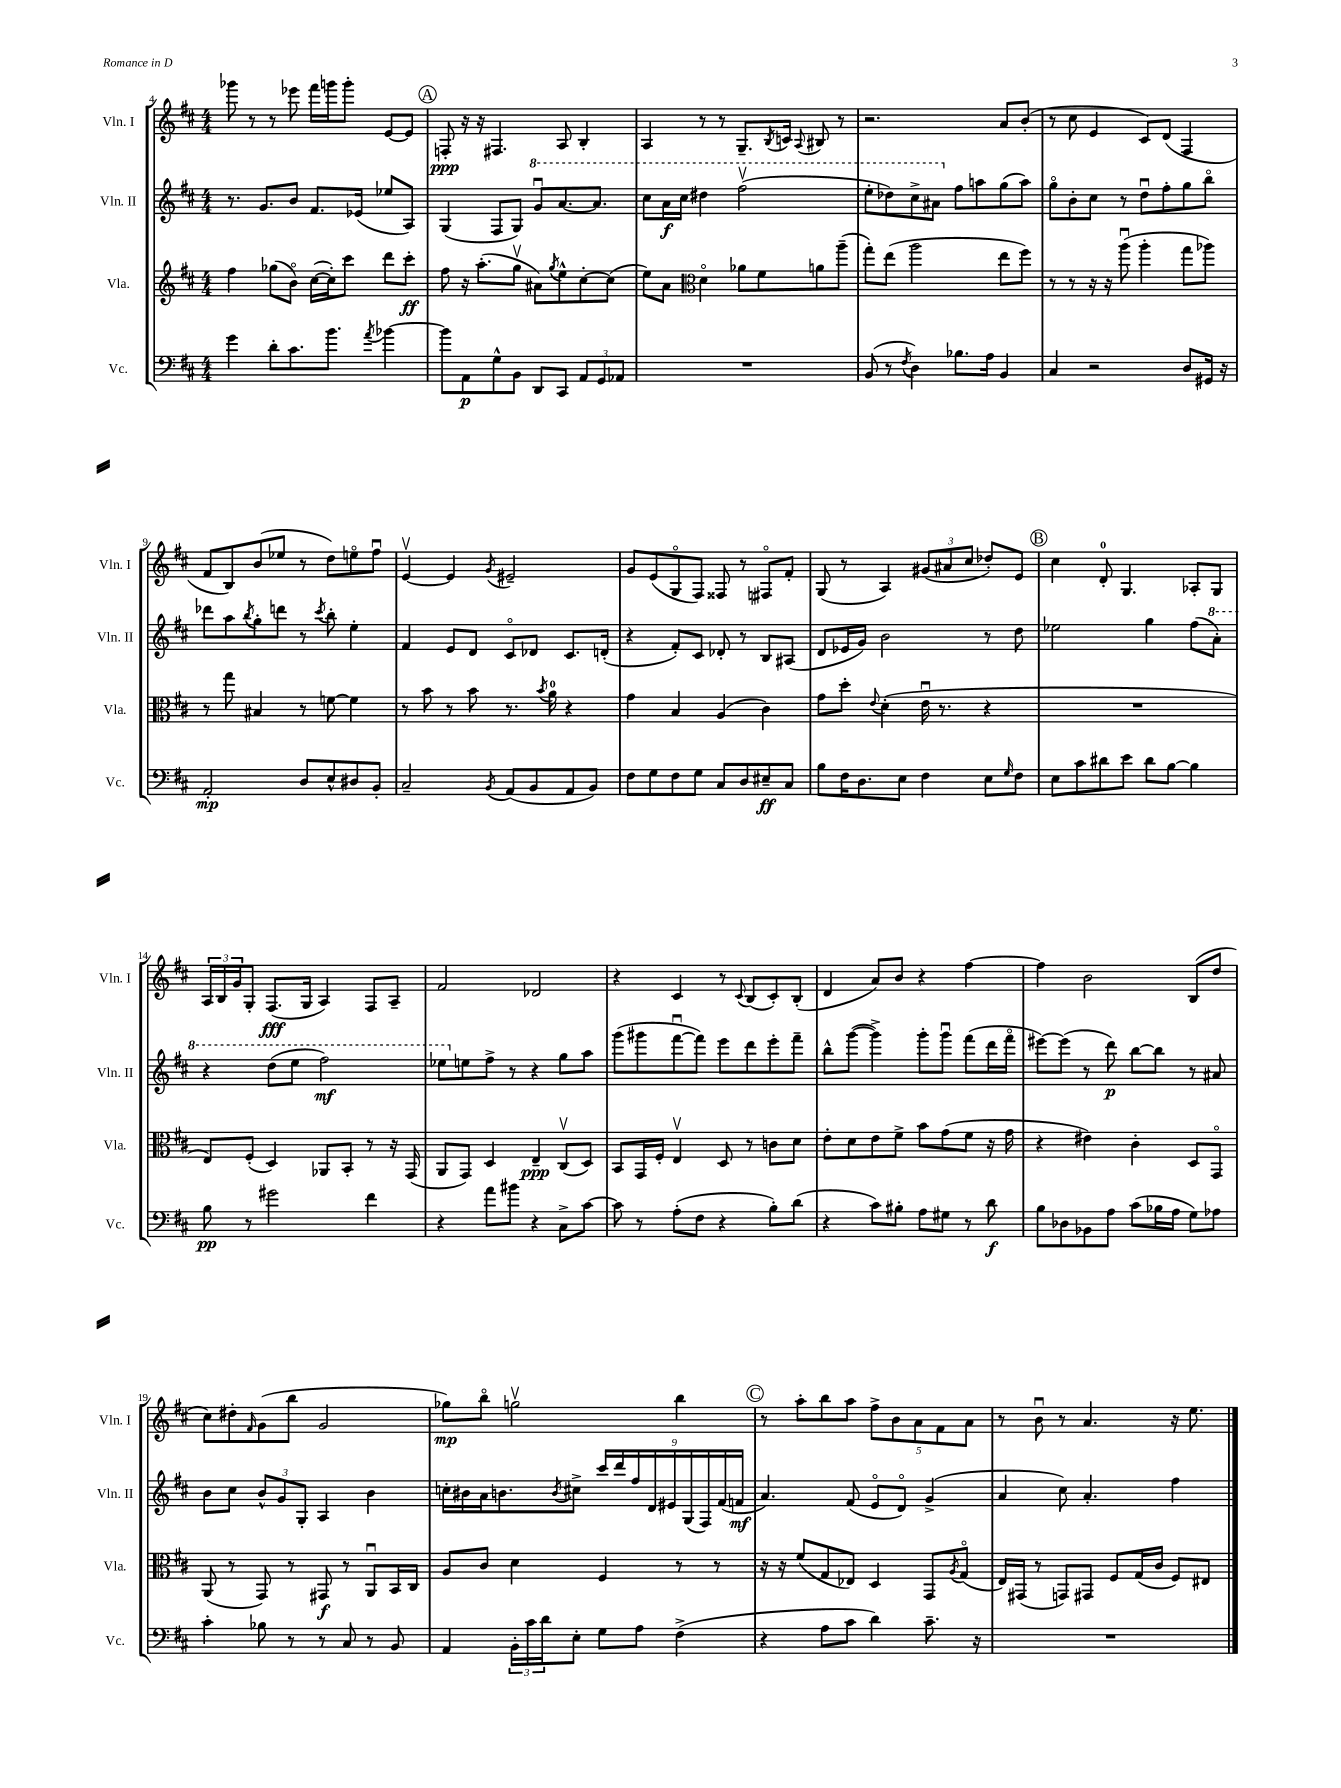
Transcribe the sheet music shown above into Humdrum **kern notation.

**kern	**kern	**kern	**kern
*staff4	*staff3	*staff2	*staff1
*clefF4	*clefG2	*clefG2	*clefG2
*k[f#c#]	*k[f#c#]	*k[f#c#]	*k[f#c#]
*M4/4	*M4/4	*M4/4	*M4/4
4g\	4ff#\	8.r	8ggg-\
.	.	.	8r
.	.	8.g/L	.
8d'\L	(8gg-\L	.	8r
8.c#\	8bo\J)	8b/J	8eee-\
.	([16cc#\LL	8.f#/L	16fff#\LL
8.b\J	16cc#'\]J)	.	16ggg\J
.	8ccc#\J	.	8ggg'\J
.	.	(16e-/Jk	.
8qa/	.	.	.
[4b-\	8ddd\L	8ee-/L	[8e/L
.	8ccc#'\J	8A/J)	8e/]J
=	=	=	=
8b-\]L	8ff#\	(4G/	8F'/
8AA\	16r	.	16r
.	(8.aa'\L	.	16r
8G^^\	.	8F#/L	4.F#/
8BB\J	8ggv\J	8G/J)	.
8DD/L	8a#\L)	8ggu/L	.
.	8qgg/	.	.
8CC#/J	8ee^^\	[8.aa/	8A/
12AA/L	[8cc#'\	.	4B'/
.	.	8.aa/]J	.
12GG/	.	.	.
.	(8cc#\]J	.	.
12AA-/J	.	.	.
=	=	=	=
1r	8ee\L)	8ccc#\L	4A/
.	8a\J	16aa\L	.
.	.	16ccc#\JJ	.
*	*clefC3	*	*
.	4do\	4ddd#\	8r
.	.	.	8r
.	8a-\L	(2fff#v\	8.G~/L
.	8f#\	.	.
.	.	.	8qB/
.	.	.	16c/Jk
.	.	.	8qqA/
.	8a\	.	8B#/
.	(8aa~\J	.	8r
=	=	=	=
(8BB/	8gg'\L)	8eee'\L	2.r
8r	(8ee\J	8ddd-\)	.
8qF#/	.	.	.
4D\)	2aa\	8ccc#^\	.
.	.	8aa#\J	.
8.B-\L	.	8ff#\L	.
.	.	8aa\	.
16A\Jk	.	.	.
4BB/	8ee\L	(8gg\	8a/L
.	8ff#\J)	8aa\J)	(8b'/J
=	=	=	=
4C#/	8r	8ggo\L	8r
.	8r	8b'\	8cc#\
2r	16r	8cc#\J	4e/
.	16r	.	.
.	(8aau\	8r	.
.	4aa'\	8ddu\L	8c#/L)
.	.	8ff#'\	(8d/J
8D/L	8gg\L	8gg\	4F#/
16GG#/Jk	8aa-\J)	8bbo\J	.
16r	.	.	.
=	=	=	=
2AA'/	8r	8ddd-\L	8f#/L
.	8gg\	8aa\	8B/)
.	.	8qbb/	.
.	4B#/	8gg'\	(8b/
.	.	8ddd\J	8ee-/J
8D/L	8r	8r	8r
.	.	8qccc#/	.
8E^^/	[8f\	8bb'\	8dd\L)
8D#/	4f\]	4ee'\	8eeo\
8BB'/J	.	.	8ff#u\J
=	=	=	=
2C#~/	8r	4f#/	[4ev/
.	8b\	.	.
.	8r	8e/L	4e/]
.	8b\	8d/J	.
8qBB/	.	.	8qg/
(8AA/L	8.r	8c#o/L	2e#~/
8BB/	.	8d-/J	.
.	8qb/	.	.
.	16a\	.	.
8AA/	4r	8.c#/L	.
8BB/J)	.	.	.
.	.	(16d'/Jk	.
=	=	=	=
8F#\L	4g\	4r	8g/L
8G\	.	.	(8e/
8F#\	4B/	8f#'/L)	8Go/
8G\J	.	8c#/J	8F#/J)
8C#/L	(4A/	8d-'/	8F##/
8D/	.	8r	8r
8E#~/	4c#\)	8B/L	8F#o/L
8C#/J	.	(8A#/J	8f#'/J
=	=	=	=
8B\L	8g\L	8d/L	(8G/
16F#\K	8dd'\J	16e-/L	8r
8.D\	.	16g/JJ)	.
.	8qqe/	.	.
.	(4d'\	2b\	4A/)
8E\J	.	.	.
4F#\	16eu\	.	(12g#/L
.	8.r	.	.
.	.	.	12a#/
.	.	.	12cc#/J
8E\L	4r	8r	8dd-'/L)
16qqG/	.	.	.
8F#\J	.	8dd\	8e/J
=	=	=	=
8E\L	1r	2ee-\	4cc#\
8c#\	.	.	.
8d#\	.	.	8d'/
8e\J	.	.	4.G/
8d#\L	.	4gg\	.
[8B\J	.	.	.
4B\]	.	(8ff#\L	8A-'/L
.	.	8aa'\J)	8G/J
=	=	=	=
8B\	8E/L)	4r	24A/LL
.	.	.	24B/
.	.	.	24g/J
8r	(8F#'/J	.	8G'/J
2g#\	4D/)	(8ddd\L	(8.F#/L
.	.	8eee\J	.
.	.	.	16G/Jk
.	8AA-/L	2fff#\)	4A/)
.	8BB'/J	.	.
4f#\	8r	.	8F#/L
.	16r	.	8A~/J
.	(16GG/	.	.
=	=	=	=
4r	8AA/L	8eee-\L	2f#/
.	8GG/J)	8ee\	.
8a\L	4D/	8ff#^\J	.
8b#\J	.	8r	.
4r	4E~/	4r	2d-/
8C#^\L	(8C#v/L	8gg\L	.
[8c#\J	8D/J)	8aa\J	.
=	=	=	=
8c#\]	8BB/L	(8ggg\L	4r
8r	16GG/L	8ggg#\	.
.	16F#'/JJ	.	.
(8A'\L	4Ev/	[8fff#u\	4c#/
8F#\J	.	8fff#\]J)	.
4r	8D/	8eee\L	8r
.	.	.	8qqc#/
.	8r	8ddd\	(8B/L
8B'\L)	8c\L	8eee'\	8c#'/)
(8d\J	8d\J	8fff#~\J	(8B'/J
=	=	=	=
4r	8e'\L	8bb^^\L	4d/
.	8d\	([8ggg\J	.
8c#\L)	8e\	4ggg^\])	8a/L)
8B#'\J	8f#^\J	.	8b/J
8A\L	8b\L	8ggg'\L	4r
8G#\J	(8g\	8gggu\J	.
8r	8f#\J	(8fff#\L	[4ff#\
8d\	16r	16ddd\L	.
.	16g\	16fff#o\JJ	.
=	=	=	=
8B\L	4r	[8eee#\L)	4ff#\]
8D-\	.	(8eee#\]J	.
8BB-\	4e#\)	8r	2b\
8A\J	.	8ddd\)	.
(8c#\L	4c#'\	[8bb\L	.
16B-\L	.	8bb\]J	.
16A\JJ	.	.	.
8G\L)	8D/L	8r	(8B/L
8A-\J	8GGo/J	8a#/	8dd/J
=	=	=	=
4c#'\	(8AA/	8b\L	8cc#\L)
.	8r	8cc#\J	8dd#'\
.	.	.	16qqf#/
8B-\	8GG/)	12b^^/L	(8g\
.	.	12g/	.
8r	8r	.	8bb\J
.	.	12G'/J	.
8r	8GG#/	4A/	2g/
8C#/	8r	.	.
8r	8AAu/L	4b\	.
8BB/	16BB/L	.	.
.	16C#/JJ	.	.
=	=	=	=
4AA/	8A/L	16cc'\LL	8gg-\L)
.	.	16b#\	.
.	8c#/J	16a\J	8bbo\J
.	.	8.b\	.
24BB'\LL	4d\	.	2ggv\
24c#\	.	.	.
24d\J	.	.	.
.	.	8qb/	.
8E'\J	.	8cc#^\J	.
8G\L	4F#/	18ccc#/LL	.
.	.	18ddd/	.
.	.	18ff#/	.
8A\J	.	.	.
.	.	18d/	.
.	.	18e#/	.
(4F#^\	8r	.	4bb\
.	.	(18G/	.
.	.	18F#/)	.
.	8r	.	.
.	.	(18f#/	.
.	.	18f/JJ	.
=	=	=	=
4r	16r	4.a/)	8r
.	16r	.	.
.	(8f#/L	.	8aa'\L
8A\L	8G/	.	8bb\
8c#\J	8E-/J)	(8f#/	8aa\J
4d\)	4D/	8eo/L	10ff#^\L
.	.	.	10b\
.	.	8do/J)	.
.	.	.	10a\
8.c#~\	8GG/L	(4g^/	.
.	.	.	10f#\
.	8qA/	.	.
.	(8Go/J	.	.
.	.	.	10a\J
16r	.	.	.
=	=	=	=
1r	16E/LL)	4a/	8r
.	(16GG#/JJ	.	.
.	8r	.	8bu\
.	8GG/L)	8cc#\)	8r
.	8GG#/J	4.a'/	4.a/
.	8F#/L	.	.
.	(16G/L	.	.
.	16c#/JJ	.	.
.	8F#/L)	4ff#\	16r
.	.	.	8.ee\
.	8E#/J	.	.
==	==	==	==
*-	*-	*-	*-
